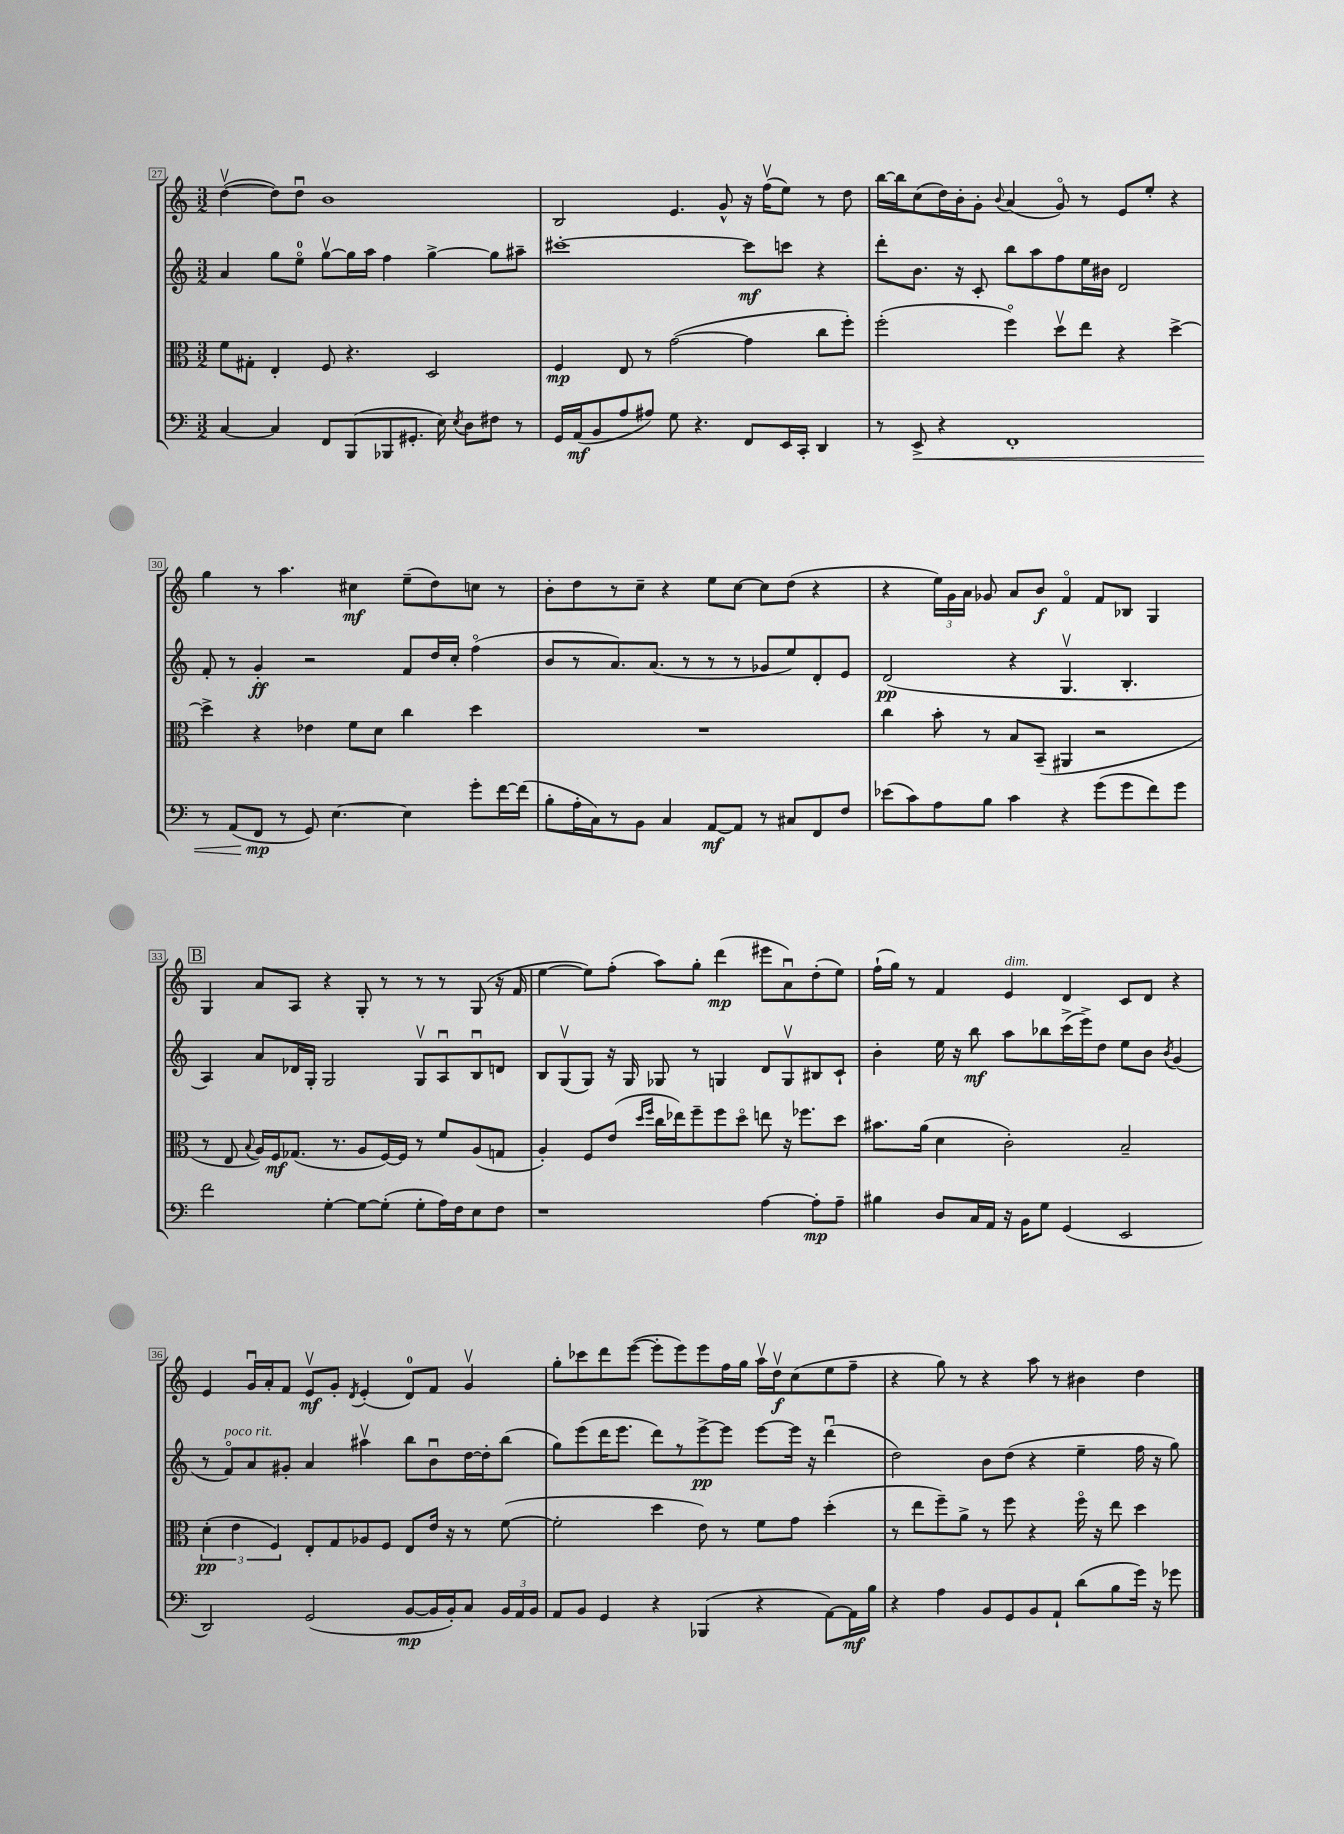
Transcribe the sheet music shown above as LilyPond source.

<<
\new StaffGroup <<
\new Staff = "s0" {
    \clef treble \key c \major \numericTimeSignature \time 3/2
    \autoBeamOff d''4~\upbow( d''8[) d''8]\downbow b'1 |
    b2 e'4. g'8-^ r16 f''16[\upbow( e''8]) r8 d''8 |
    b''16[~ b''16 c''8( d''16) b'16-. g'8]-. \appoggiatura { b'8 } a'4( g'8\flageolet) r8 e'8[ e''8]-. r4 |
    g''4 r8 a''4. cis''4\mf e''8[--( d''8) c''8] r8 |
    b'8[-. d''8 r8 c''8]-- r4 e''8[ c''8]~ c''8[ d''8]( r4 |
    r4 \tuplet 3/2 { e''16[) g'16 a'16] } ges'8 a'8[ b'8]\f f'4\flageolet f'8[ bes8] g4 |
    \mark \markup { \box "B" } g4 a'8[ a8] r4 g8-. r8 r8 r8 g8( r16 f'16 |
    e''4~ e''8[) f''8]-.( a''8[) g''8]-. d'''4\mp( eis'''8[ a'8\downbow) d''8-.( e''8]) |
    f''16[-!( g''16]) r8 f'4 e'4^\markup { \italic "dim." } d'4 c'8[ d'8] r4 |
    e'4 g'16[\downbow a'16-. f'8] e'8[\upbow\mf g'8]-. \acciaccatura { d'8 } e'4-.( d'8[-0) f'8] g'4\upbow |
    g''8[-. ces'''8 d'''8 e'''8]~( e'''8[-. e'''8) e'''8 f''16 g''16] a''16[\upbow d''16\upbow\f c''8( e''8 f''8]-- |
    r4 g''8) r8 r4 a''8 r8 bis'4 d''4 \bar "|." |
}
\new Staff = "s1" {
    \clef treble \key c \major \numericTimeSignature \time 3/2
    \autoBeamOff a'4 g''8[ e''8]-0\flageolet g''8[~\upbow g''16 a''16] f''4 g''4~-> g''8[ ais''8]-- |
    cis'''1~-. cis'''8[\mf c'''8] r4 |
    d'''8[-. b'8.] r16 c'8-. b''8[ a''8 f''8 e''16 bis'16] d'2 |
    f'8-. r8 g'4-.\ff r2 f'8[ d''16 c''16]-. f''4\flageolet( |
    b'8[ r8 a'8.) a'8.]( r8 r8 r8 ges'8[ e''8) d'8-. e'8] |
    d'2\pp( r4 g4.\upbow b4.-. |
    \mark \markup { \box "B" } a4) a'8[ des'16 g16]-. g2 g8[\upbow a8\downbow b8\downbow d'8] |
    b8[ g8\upbow( g8]) r16 g16 ges8 r8 g4 d'8[ g8\upbow bis8 c'8]-! |
    b'4-. e''16 r16 b''8\mf a''8[ bes''8 c'''16->( e'''16->) d''8] e''8[ b'8] \acciaccatura { b'8 } g'4( |
    r8 f'8[\flageolet^\markup { \italic "poco rit." }) a'8 gis'8]-. a'4 ais''4\upbow b''8[ b'8\downbow d''16~ d''16-. b''8]( |
    g''8[) e'''8( d'''16 e'''8.] d'''8[) r8 e'''8~->\pp e'''8] e'''8[~ e'''16] r16 d'''4\downbow( |
    d''2) b'8[ d''8]( r4 e''4-- f''16 r16 g''8) \bar "|." |
}
\new Staff = "s2" {
    \clef alto \key c \major \numericTimeSignature \time 3/2
    \autoBeamOff f'8[ gis8]-. e4-. f8 r4. d2 |
    f4\mp e8 r8 g'2~( g'4 c''8[ f''8]-.) |
    f''2-.( f''4\flageolet) d''8[\upbow e''8] r4 d''4~-> |
    d''4-> r4 ees'4 f'8[ d'8] c''4 d''4 |
    R1. |
    c''4 b'8-. r8 b8[ b,8]--( ais,4 r2 |
    \mark \markup { \box "B" } r8 e8 \appoggiatura { b8 } a16[) f16\mf ges8.]( r8. a8[ f16~) f16] r8 f'8[ a8( g8] |
    a4-.) f8[ e'8]( \grace { d''16[ f''16] } c''16[ ees''16) f''8-- f''8 d''8]\flageolet e''8 r16 fes''8.[ d''8] |
    bis'8.[ a'16]( d'4 c'2-.) b2-- |
    \tuplet 3/2 { d'4-.\pp( e'4 f4) } e8[-. g8 aes8 f8] e8[ e'16] r16 r8 f'8~( |
    f'2-. d''4 e'8) r8 f'8[ g'8] d''4-.( |
    r8 e''8[ f''8--) a'8]-> r8 f''8 r4 f''16\flageolet r16 e''8 d''4 \bar "|." |
}
\new Staff = "s3" {
    \clef bass \key c \major \numericTimeSignature \time 3/2
    \autoBeamOff c4~ c4 f,8[ b,,8( bes,,8 gis,8.]-. e16) \acciaccatura { e8 } d8[ fis8] r8 |
    g,16[ a,16\mf( b,8 a8 ais8]) g8 r4. f,8[ e,16 c,16]-. d,4 |
    r8 e,8->\< r4 f,1-. |
    r8 a,8[( f,8]\mp\! r8 g,8) e4.~ e4 g'8[-. f'16~ f'16]( |
    b8[-. a16-. c16) r8 b,8] c4 a,8[~\mf a,8] r8 cis8[ f,8 f8] |
    ees'8[( c'8) a8 b8] c'4 r4 g'8[( g'8 f'8) g'8] |
    \mark \markup { \box "B" } f'2 g4~-. g8[~ g8]-.( g8[-. a16) f16 e8 f8] |
    r1 a4~ a8[-.\mp a8]-- |
    bis4 d8[ c16 a,16] r16 b,16[ g8] g,4( e,2 |
    d,2) g,2( b,8[~\mp b,16 b,16-.) c8] \tuplet 3/2 { b,16[ a,16 b,16] } |
    a,8[ b,8] g,4 r4 bes,,4( r4 a,8[~) a,16\mf b16] |
    r4 a4 b,8[ g,8 b,8 a,8]-! d'8[( b8 g'16]) r16 ges'8 \bar "|." |
}
>>
>>
\layout { \context { \Score currentBarNumber = #27 \override BarNumber.stencil = #(make-stencil-boxer 0.1 0.3 ly:text-interface::print) } }
